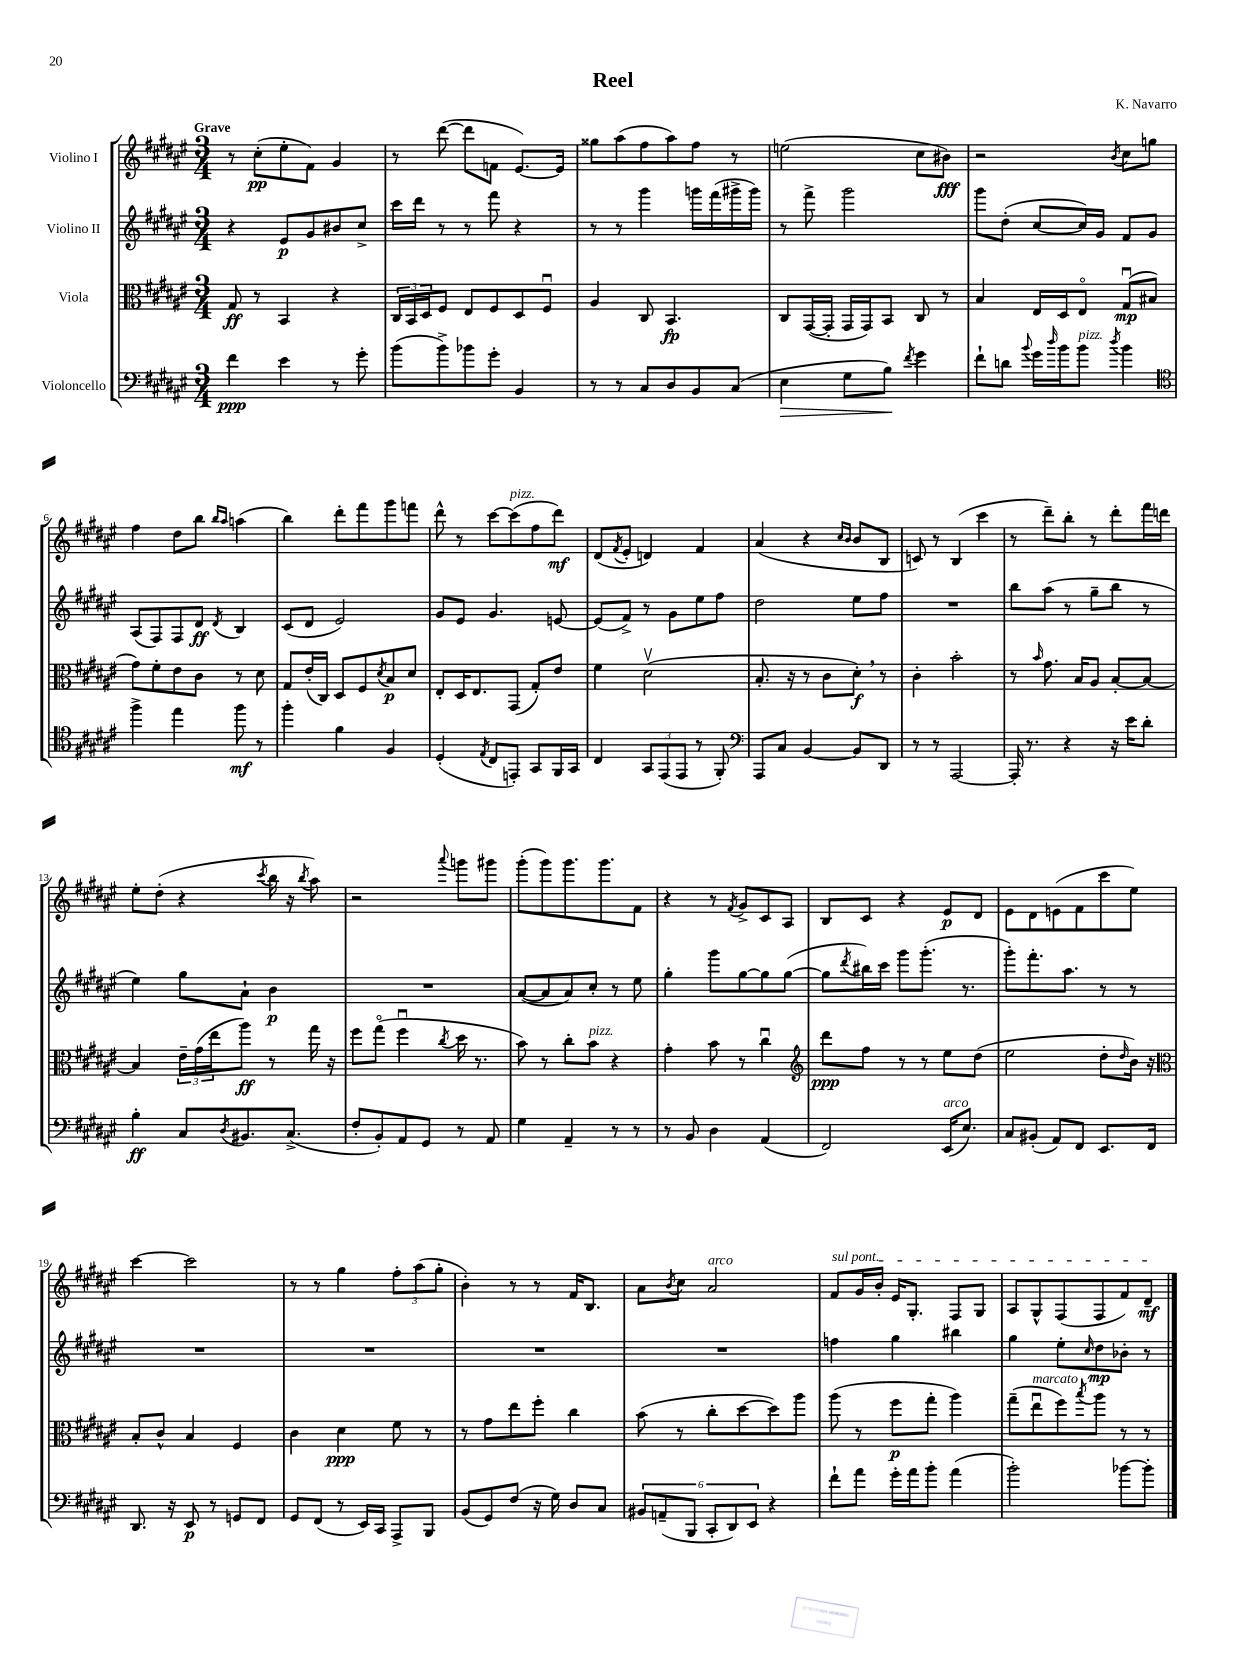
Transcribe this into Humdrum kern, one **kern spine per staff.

**kern	**dynam	**kern	**dynam	**kern	**dynam	**kern	**dynam
*part4	*part4	*part3	*part3	*part2	*part2	*part1	*part1
*staff4	*staff4	*staff3	*staff3	*staff2	*staff2	*staff1	*staff1
*I"Violoncello	*	*I"Viola	*	*I"Violino II	*	*I"Violino I	*
*clefF4	*	*clefC3	*	*clefG2	*	*clefG2	*
*k[f#c#g#d#a#e#]	*	*k[f#c#g#d#a#e#]	*	*k[f#c#g#d#a#e#]	*	*k[f#c#g#d#a#e#]	*
*M3/4	*	*M3/4	*	*M3/4	*	*M3/4	*
=1	=1	=1	=1	=1	=1	=1	=1
!	!	!	!	!	!	!LO:TX:a:B:t=Grave	!
4f#\	ppp	8G#/	ff	4r	.	8r	.
.	.	8r	.	.	.	(8cc#'\L	pp
4e#\	.	4BB/	.	8e#/L	p	8ee#'\	.
.	.	.	.	8g#/	.	8f#\J)	.
8r	.	4r	.	8b#X/	.	4g#/	.
8g#'\	.	.	.	8cc#^/J	.	.	.
=2	=2	=2	=2	=2	=2	=2	=2
(8b\L	.	24C#/LL	.	16ccc#\LL	.	8r	.
.	.	24BB/	.	.	.	.	.
.	.	.	.	16ddd#\JJ	.	.	.
.	.	24D#/J	.	.	.	.	.
8b^\)	.	8F#/J	.	8r	.	([8ddd#\	.
8b-X\	.	8E#/L	.	8r	.	8ddd#\L]	.
8g#'\J	.	8F#/	.	8fff#\	.	8fn\J	.
4BB/	.	8D#/	.	4r	.	[8.e#/L)	.
.	.	8F#u/J	.	.	.	.	.
.	.	.	.	.	.	16e#/Jk]	.
=3	=3	=3	=3	=3	=3	=3	=3
8r	.	4A#/	.	8r	.	8gg##X\L	.
8r	.	.	.	8r	.	(8aa#\	.
8C#/L	.	8C#/	.	4ggg#\	.	8ff#\	.
8D#/	.	4.BB/	fp	.	.	8aa#\)	.
8BB/	.	.	.	16gggn\LL	.	8ff#\J	.
.	.	.	.	(16fff#\	.	.	.
(8C#/J	.	.	.	16ggg#X^\	.	8r	.
.	.	.	.	16ggg#\JJ)	.	.	.
=4	=4	=4	=4	=4	=4	=4	=4
!	!LO:HP:b	!	!	!	!	!	!
4E#\	>	8C#/L	.	8r	.	(2een\	.
.	.	([16GG#/L	.	8fff#^\	.	.	.
.	.	16GG#'/JJ]	.	.	.	.	.
8G#\L	.	16GG#/LL	.	2ggg#\	.	.	.
.	.	16GG#/J)	.	.	.	.	.
8B\J)	.	8BB/J	.	.	.	.	.
8qf#/	.	.	.	.	.	.	.
4g#\	]	8C#/	.	.	.	8cc#\L	.
.	.	8r	.	.	.	8b#X\J)	fff
=5	=5	=5	=5	=5	=5	=5	=5
8f#`\L	.	4B/	.	8ggg#\L	.	2r	.
8dn\J	.	.	.	(8dd#'\J	.	.	.
8qqb/	.	.	.	.	.	.	.
16g#\LL	.	16E#/LL	.	[8cc#/L	.	.	.
16qqdd#/	.	.	.	.	.	.	.
16b\J	.	16D#/J	.	.	.	.	.
!LO:TX:a:i:t=pizz.	!	!	!	!	!	!	!
8b\J	.	8E#/J	.	16cc#/L])	.	.	.
.	.	.	.	16g#/JJ	.	.	.
8qdd#/	.	.	.	.	.	8qb/	.
4b\	.	(8G#u/L	mp	8f#/L	.	8cc#\L	.
.	.	8B#X/J	.	8g#/J	.	8ggn\J	.
!!LO:LB:g=z
=6	=6	=6	=6	=6	=6	=6	=6
*clefC4	*	*	*	*	*	*	*
4ff#^\	.	8g#\L)	.	(8A#/L	.	4ff#\	.
.	.	8f#'\	.	8F#/)	.	.	.
4ee#\	.	8e#\	.	8F#/	.	8dd#\L	.
.	.	8c#\J	.	8d#/J	ff	8bb\J	.
.	.	.	.	.	.	16qqbb/LL	.
.	.	.	.	8qd#/	.	16qqaa#/JJ	.
8ff#\	mf	8r	.	4B/	.	(4aan\	.
8r	.	8d#\	.	.	.	.	.
=7	=7	=7	=7	=7	=7	=7	=7
4ff#'\	.	8G#/L	.	(8c#/L	.	4bb\)	.
.	.	(16e#'/L	.	8d#/J	.	.	.
.	.	16C#/JJ)	.	.	.	.	.
4f#\	.	8D#/L	.	2e#/)	.	8ddd#'\L	.
.	.	8F#/	.	.	.	8fff#\	.
.	.	8qd#/	.	.	.	.	.
4F#/	.	8B/	p	.	.	8ggg#\	.
.	.	8d#/J	.	.	.	8fffn\J	.
=8	=8	=8	=8	=8	=8	=8	=8
(4D#'/	.	8E#'/L	.	8g#/L	.	8ddd#^^\	.
.	.	16D#/K	.	8e#/J	.	8r	.
.	.	8.E#/	.	.	.	.	.
8qE#/	.	.	.	.	.	.	.
8C#/L	.	.	.	4.g#/	.	[8ccc#\L	.
!	!	!	!	!	!	!LO:TX:a:i:t=pizz.	!
8EEn'/J)	.	(8GG#/J	.	.	.	(8ccc#\]	.
8GG#/L	.	8G#'/L)	.	.	.	8ff#\	.
16FF#/L	.	8e#/J	.	[8en/	.	8ddd#\J)	mf
16GG#/JJ	.	.	.	.	.	.	.
=9	=9	=9	=9	=9	=9	=9	=9
4C#/	.	4f#\	.	(8e/L]	.	(8d#/L	.
.	.	.	.	.	.	8qf#/	.
.	.	.	.	8f#^/J)	.	8e#'/J	.
12GG#/L	.	(2d#v\	.	8r	.	4dn/)	.
(12EE#/	.	.	.	.	.	.	.
.	.	.	.	8g#\L	.	.	.
12EE#/J	.	.	.	.	.	.	.
8r	.	.	.	8ee#\	.	4f#/	.
8FF#'/)	.	.	.	8ff#\J	.	.	.
=10	=10	=10	=10	=10	=10	=10	=10
*clefF4	*	*	*	*	*	*	*
8AAA#/L	.	8.B'/	.	2dd#\	.	(4a#/	.
8C#/J	.	.	.	.	.	.	.
.	.	16r	.	.	.	.	.
[4BB/	.	8r	.	.	.	4r	.
.	.	8c#\L	.	.	.	.	.
.	.	.	.	.	.	16qqcc#/LL	.
.	.	.	.	.	.	16qqb/JJ	.
8BB/L]	.	8d#',\J)	f	8ee#\L	.	8b/L	.
8DD#/J	.	8r	.	8ff#\J	.	8B/J	.
=11	=11	=11	=11	=11	=11	=11	=11
8r	.	4c#'\	.	2.r	.	8cn/)	.
8r	.	.	.	.	.	8r	.
[2AAA#/	.	2b'\	.	.	.	(4B/	.
.	.	.	.	.	.	4ccc#\	.
=12	=12	=12	=12	=12	=12	=12	=12
16AAA#'/]	.	8r	.	8bb\L	.	8r	.
8.r	.	.	.	.	.	.	.
.	.	16qqb/	.	.	.	.	.
.	.	8.g#\	.	(8aa#\J	.	8ddd#~\L)	.
4r	.	.	.	8r	.	8bb'\J	.
.	.	16B/KL	.	.	.	.	.
.	.	8A#/J	.	8gg#~\L	.	8r	.
16r	.	[8B'/L	.	8bb\J	.	8ddd#'\L	.
16e#\KL	.	.	.	.	.	.	.
8d#'\J	.	8B/J_	.	8r	.	16fff#\L	.
.	.	.	.	.	.	16dddn\JJ	.
!!LO:LB:g=z
=13	=13	=13	=13	=13	=13	=13	=13
4B'\	ff	4B/]	.	4ee#\)	.	8ee#'\L	.
.	.	.	.	.	.	(8dd#'\J	.
8C#/L	.	24e#~\LL	.	8gg#\L	.	4r	.
.	.	(24g#\	.	.	.	.	.
.	.	24ee#\J	.	.	.	.	.
8qD#/	.	.	.	.	.	.	.
8.BB#X/	.	8aa#\J)	ff	8a#`\J	.	.	.
.	.	.	.	.	.	8qccc#/	.
.	.	8r	.	4b\	p	16bb\	.
(8.C#^/J	.	.	.	.	.	16r	.
.	.	.	.	.	.	8qbb/	.
.	.	16gg#\	.	.	.	8aa#\)	.
.	.	16r	.	.	.	.	.
=14	=14	=14	=14	=14	=14	=14	=14
8F#'/L	.	8ff#\L	.	2.r	.	2r	.
8BB'/)	.	(8gg#\J	.	.	.	.	.
8AA#/	.	4ff#u\	.	.	.	.	.
8GG#/J	.	.	.	.	.	.	.
.	.	8qcc#/	.	.	.	8qqaaa#/	.
8r	.	16dd#\	.	.	.	8gggn\L	.
.	.	8.r	.	.	.	.	.
8AA#/	.	.	.	.	.	8ggg#X\J	.
=15	=15	=15	=15	=15	=15	=15	=15
4G#\	.	8b\)	.	([8a#/L	.	(8ggg#'\L	.
.	.	8r	.	8a#/]	.	8ggg#\)	.
4AA#~/	.	8cc#'\L	.	8a#/)	.	8.ggg#\	.
!	!	!LO:TX:a:i:t=pizz.	!	!	!	!	!
.	.	8b\J	.	8cc#'/J	.	.	.
.	.	.	.	.	.	8.ggg#\	.
8r	.	4r	.	8r	.	.	.
8r	.	.	.	8ee#\	.	8f#\J	.
=16	=16	=16	=16	=16	=16	=16	=16
8r	.	4g#'\	.	4gg#'\	.	4r	.
8BB/	.	.	.	.	.	.	.
4D#\	.	8b\	.	8ggg#\L	.	8r	.
.	.	.	.	.	.	8qf#/	.
.	.	8r	.	[8gg#\	.	8g#^/L	.
(4AA#/	.	4cc#u\	.	8gg#\]	.	8c#/	.
.	.	.	.	([8gg#\J	.	8A#/J	.
=17	=17	=17	=17	=17	=17	=17	=17
*	*	*clefG2	*	*	*	*	*
2FF#/)	.	8ddd#\L	ppp	8gg#\L]	.	8B/L	.
.	.	.	.	8qddd#/	.	.	.
.	.	8ff#\J	.	16bb#X\L)	.	8c#/J	.
.	.	.	.	16ccc#\JJ	.	.	.
.	.	8r	.	8ggg#\L	.	4r	.
.	.	8r	.	(8.ggg#'\J	.	.	.
!LO:TX:a:i:t=arco	!	!	!	!	!	!	!
(16EE#/KL	.	8ee#\L	.	.	.	8e#/L	p
8.E#/J)	.	.	.	8.r	.	.	.
.	.	(8dd#\J	.	.	.	8d#/J	.
=18	=18	=18	=18	=18	=18	=18	=18
8C#/L	.	2ee#\	.	8ggg#'\L)	.	8e#\L	.
(8BB#X'/J	.	.	.	8.fff#'\	.	8d#\	.
8AA#/L)	.	.	.	.	.	(8en\	.
.	.	.	.	8.aa#\J	.	.	.
8FF#/J	.	.	.	.	.	8f#\	.
8.EE#/L	.	8dd#'\L	.	8r	.	8ccc#\	.
.	.	16qqdd#/	.	.	.	.	.
.	.	16b\Jk)	.	8r	.	8ee#\J)	.
16FF#/Jk	.	16r	.	.	.	.	.
!!LO:LB:g=z
=19	=19	=19	=19	=19	=19	=19	=19
*	*	*clefC3	*	*	*	*	*
8.DD#/	.	8B'/L	.	2.r	.	[4ccc#\	.
.	.	8c#^^/J	.	.	.	.	.
16r	.	.	.	.	.	.	.
8EE#/	p	4B/	.	.	.	2ccc#\]	.
8r	.	.	.	.	.	.	.
8GGn/L	.	4F#/	.	.	.	.	.
8FF#/J	.	.	.	.	.	.	.
=20	=20	=20	=20	=20	=20	=20	=20
8GG#/L	.	4c#\	.	2.r	.	8r	.
(8FF#/J	.	.	.	.	.	8r	.
8r	.	4d#\	ppp	.	.	4gg#\	.
16EE#/LL)	.	.	.	.	.	.	.
16CC#/JJ	.	.	.	.	.	.	.
8AAA#^/L	.	8f#\	.	.	.	12ff#'\L	.
.	.	.	.	.	.	(12aa#\	.
8BBB/J	.	8r	.	.	.	.	.
.	.	.	.	.	.	12gg#'\J	.
=21	=21	=21	=21	=21	=21	=21	=21
(8BB/L	.	8r	.	2.r	.	4b'\)	.
8GG#/)	.	8g#\L	.	.	.	.	.
(8F#/J	.	8ee#\	.	.	.	8r	.
16r	.	8ff#'\J	.	.	.	8r	.
16G#\)	.	.	.	.	.	.	.
8D#/L	.	4cc#\	.	.	.	16f#/KL	.
.	.	.	.	.	.	8.B/J	.
8C#/J	.	.	.	.	.	.	.
=22	=22	=22	=22	=22	=22	=22	=22
12BB#X/L	.	(8b\	.	2.r	.	8a#\L	.
(12AAn~/	.	.	.	.	.	.	.
.	.	.	.	.	.	8qb/	.
.	.	8r	.	.	.	8cc#\J	.
12BBB/J	.	.	.	.	.	.	.
!	!	!	!	!	!	!LO:TX:a:i:t=arco	!
12CC#'/L	.	8cc#'\L	.	.	.	2a#/	.
12DD#/)	.	.	.	.	.	.	.
.	.	[8dd#\	.	.	.	.	.
12EE#/J	.	.	.	.	.	.	.
4r	.	8dd#\])	.	.	.	.	.
.	.	8aa#\J	.	.	.	.	.
=23	=23	=23	=23	=23	=23	=23	=23
!	!	!	!	!	!	!LO:TX:a:i:t=sul pont.	!
8f#`\L	.	(8aa#\	.	4ffn\	.	8f#/L	.
8a#\J	.	8r	.	.	.	16g#/L	.
.	.	.	.	.	.	16b'/JJ	.
16g#'\LL	.	8ff#\L	p	4gg#\	.	16e#/KL	.
16a#\J	.	.	.	.	.	8.G#'/J	.
8b'\J	.	8gg#'\J	.	.	.	.	.
(4a#\	.	4aa#\)	.	4bb#X\	.	8F#/L	.
.	.	.	.	.	.	8G#/J	.
=24	=24	=24	=24	=24	=24	=24	=24
2b'\)	.	(8gg#~\L	.	4gg#\	.	8A#/L	.
!	!	!LO:TX:a:i:t=marcato	!	!	!	!	!
.	.	8ee#u\	.	.	.	8G#^^/	.
.	.	8ff#\)	.	8ee#'\L	.	(8F#/	.
.	.	8qbb/	.	16qqcc#/	.	.	.
.	.	8aa#\J	.	8dd#\	mp	8F#/	.
[8b-X\L	.	8r	.	8b-X'\J	.	8f#/)	.
8b-'\J]	.	8r	.	8r	.	8d#~/J	mf
==	==	==	==	==	==	==	==
*-	*-	*-	*-	*-	*-	*-	*-
